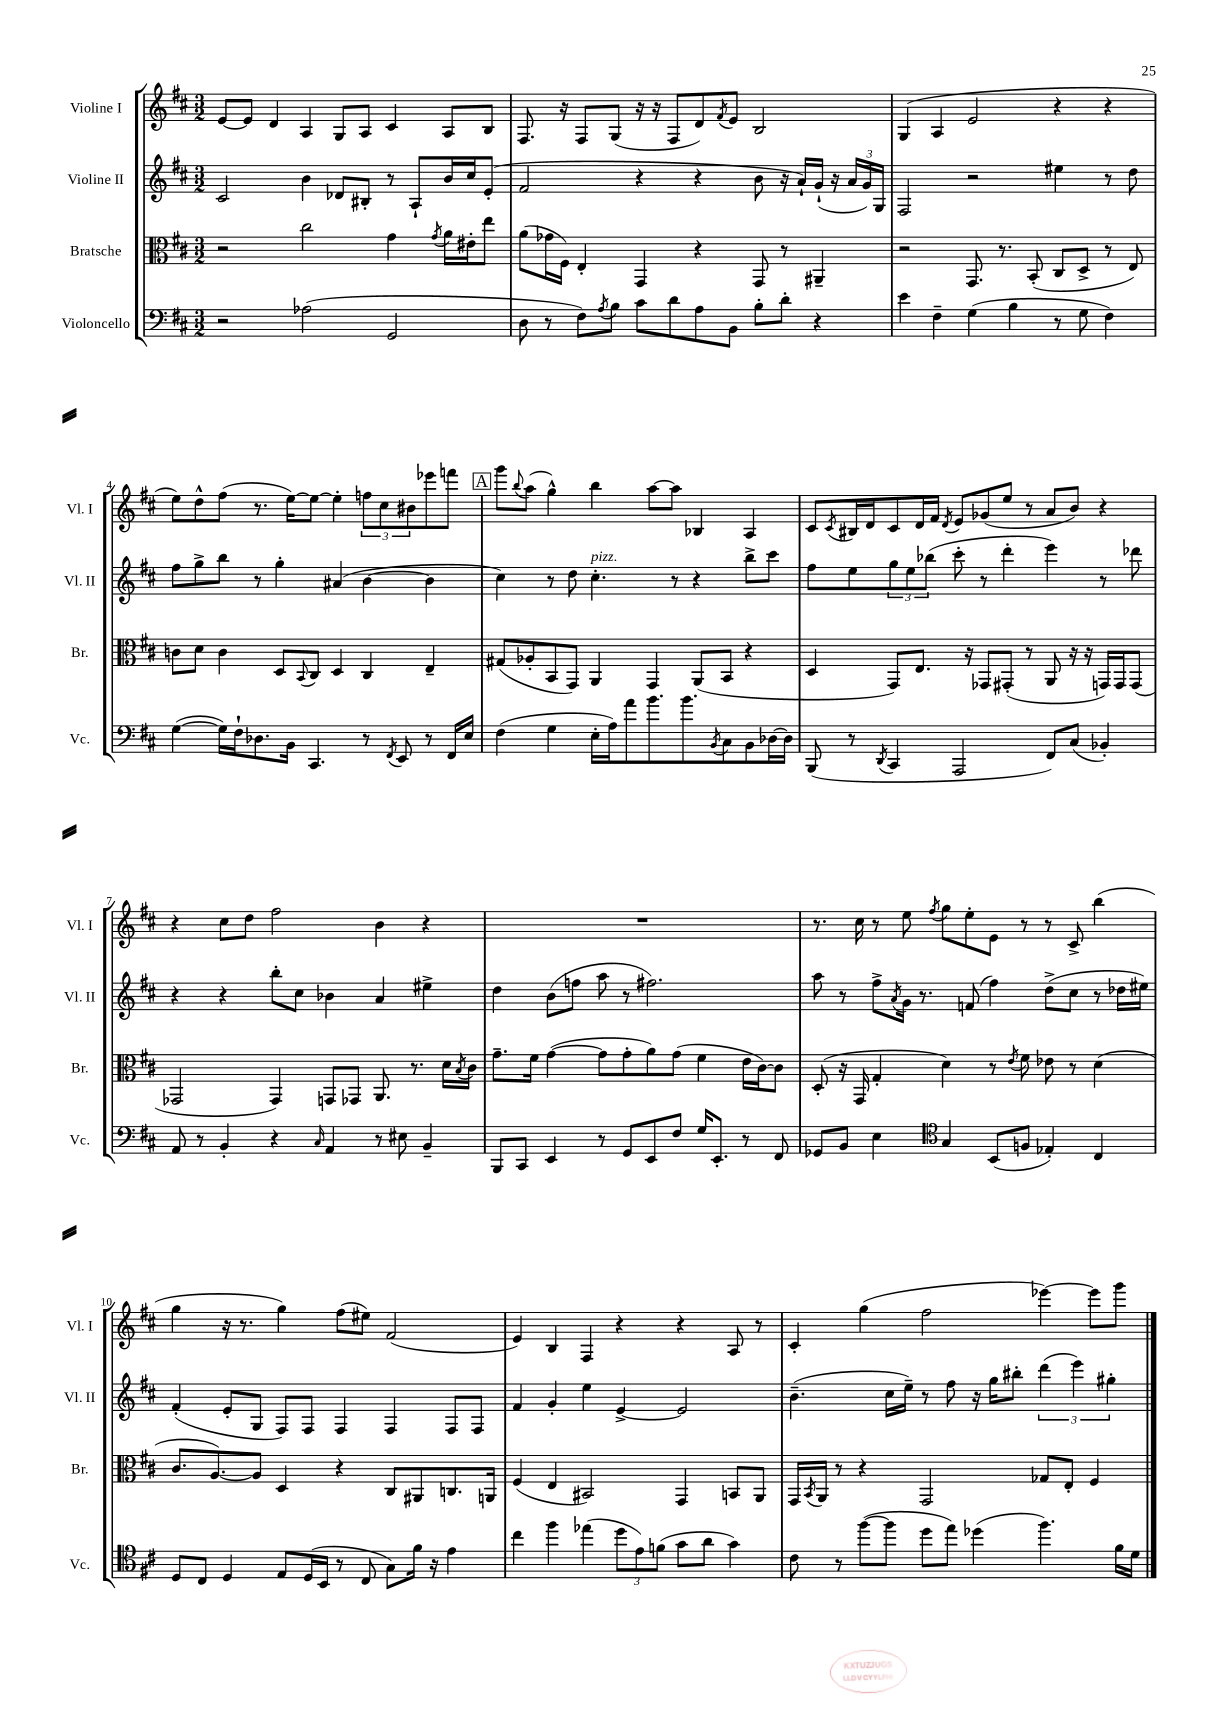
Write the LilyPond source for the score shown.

<<
\new StaffGroup <<
\new Staff = "s0" \with { instrumentName = "Violine I" shortInstrumentName = "Vl. I" } {
    \clef treble \key d \major \numericTimeSignature \time 3/2
    e'8~ e'8 d'4 a4 g8 a8 cis'4 a8 b8 |
    fis8. r16 fis8 g8( r16 r16 fis8 d'8) \acciaccatura { fis'8 } e'8 b2 |
    g4( a4 e'2 r4 r4 |
    e''8) d''8-^ fis''8( r8. e''16~) e''8~ e''4-. \tuplet 3/2 { f''8 cis''8 bis'8 } ees'''8 f'''8 |
    \mark \markup { \box "A" } g'''8 \appoggiatura { b''8 } a''8( g''4-^) b''4 a''8~ a''8 bes4 a4 |
    cis'8 \acciaccatura { cis'8 } bis16 d'16 cis'8 d'16 fis'16 \acciaccatura { d'8 } e'8 ges'8( e''8 r8 a'8 b'8) r4 |
    r4 cis''8 d''8 fis''2 b'4 r4 |
    R1. |
    r8. cis''16 r8 e''8 \acciaccatura { fis''8 } g''8 e''8-. e'8 r8 r8 cis'8-> b''4( |
    g''4 r16 r8. g''4) fis''8( eis''8) fis'2( |
    e'4) b4 fis4 r4 r4 a8 r8 |
    cis'4-. g''4( fis''2 ees'''4~) ees'''8 g'''8 \bar "|." |
}
\new Staff = "s1" \with { instrumentName = "Violine II" shortInstrumentName = "Vl. II" } {
    \clef treble \key d \major \numericTimeSignature \time 3/2
    cis'2 b'4 des'8 bis8-. r8 a8-! b'16 cis''16 e'8-.( |
    fis'2 r4 r4 b'8 r16 a'16-!) g'16-!( r16 \tuplet 3/2 { a'16 g'16) g16 } |
    fis2 r2 eis''4 r8 d''8 |
    fis''8 g''8-> b''8 r8 g''4-. ais'4( b'4~ b'4 |
    \mark \markup { \box "A" } cis''4) r8 d''8 cis''4.-.^\markup { \italic "pizz." } r8 r4 b''8-> cis'''8 |
    fis''8 e''8 \tuplet 3/2 { g''8 e''8 bes''8( } cis'''8-. r8 d'''4-. e'''4) r8 des'''8 |
    r4 r4 b''8-. cis''8 bes'4 a'4 eis''4-> |
    d''4 b'8( f''8 a''8 r8 fis''2.) |
    a''8 r8 fis''8-> \acciaccatura { a'8 } g'16 r8. f'8( fis''4) d''8->( cis''8 r8 des''16 eis''16) |
    fis'4-.( e'8-. g8 fis8) fis8 fis4 fis4 fis8 fis8 |
    fis'4 g'4-. e''4 e'4~-> e'2 |
    b'4.--( cis''16 e''16--) r8 fis''8 r16 g''16 bis''8-. \tuplet 3/2 { d'''4( e'''4) gis''4-. } \bar "|." |
}
\new Staff = "s2" \with { instrumentName = "Bratsche" shortInstrumentName = "Br." } {
    \clef alto \key d \major \numericTimeSignature \time 3/2
    r2 cis''2 g'4 \acciaccatura { g'8 } a'16 eis'16-. e''8 |
    a'8( ges'16 fis16) e4-. g,4 r4 g,8 r8 ais,4-- |
    r2 g,8. r8. b,8-.( cis8 d8-> r8 e8) |
    c'8 d'8 c'4 d8 \appoggiatura { b,8 } cis8 d4 cis4 e4-- |
    \mark \markup { \box "A" } gis8( aes8-. b,8 g,8) a,4 g,4 a,8( b,8 r4 |
    d4 g,8) e8. r16 ges,8 gis,8-.( r8 a,8 r16 r16 g,16) g,16 g,8( |
    ges,2 ges,4) g,8 ges,8 a,8. r8. d'16 \acciaccatura { b8 } cis'16 |
    g'8.-- fis'16 g'4~( g'8 g'8-. a'8) g'8( fis'4 e'16 cis'16~) cis'8 |
    d8-.( r16 g,16 g4-. d'4) r8 \acciaccatura { e'8 } fis'8 ees'8 r8 d'4( |
    cis'8. a8.~) a8 d4 r4 cis8 ais,8 c8. a,16 |
    fis4( e4 bis,2) g,4 b,8 a,8 |
    g,16 \acciaccatura { b,8 } a,16 r8 r4 g,2 ges8 e8-. fis4 \bar "|." |
}
\new Staff = "s3" \with { instrumentName = "Violoncello" shortInstrumentName = "Vc." } {
    \clef bass \key d \major \numericTimeSignature \time 3/2
    r2 aes2( g,2 |
    d8 r8 fis8) \acciaccatura { a8 } b8 cis'8 d'8 a8 b,8 b8-. d'8-. r4 |
    e'4 fis4-- g4( b4 r8 g8 fis4) |
    g4~( g16) fis16-! des8. b,16 cis,4. r8 \acciaccatura { fis,8 } e,8 r8 fis,16 e16 |
    \mark \markup { \box "A" } fis4( g4 e16-. a16) a'8 b'8. b'8. \acciaccatura { b,8 } cis8 b,8 des16~ des16 |
    b,,8( r8 \acciaccatura { d,8 } cis,4 a,,2 fis,8) cis8( bes,4-.) |
    a,8 r8 b,4-. r4 \grace { cis16 } a,4 r8 eis8 b,4-- |
    b,,8 cis,8 e,4 r8 g,8 e,8 fis8 g16 e,8.-. r8 fis,8 |
    ges,8 b,8 e4 \clef tenor g4 b,8( f8 ees4-.) cis4 |
    d8 cis8 d4 e8 d16( b,16 r8 cis8 g8) fis'16 r16 e'4 |
    cis''4 fis''4 ees''4( \tuplet 3/2 { d''8 e'8) f'8( } g'8 a'8 g'4) |
    cis'8 r8 fis''8~( fis''8 d''8 e''8) des''4( fis''4.) fis'16 d'16 \bar "|." |
}
>>
>>
